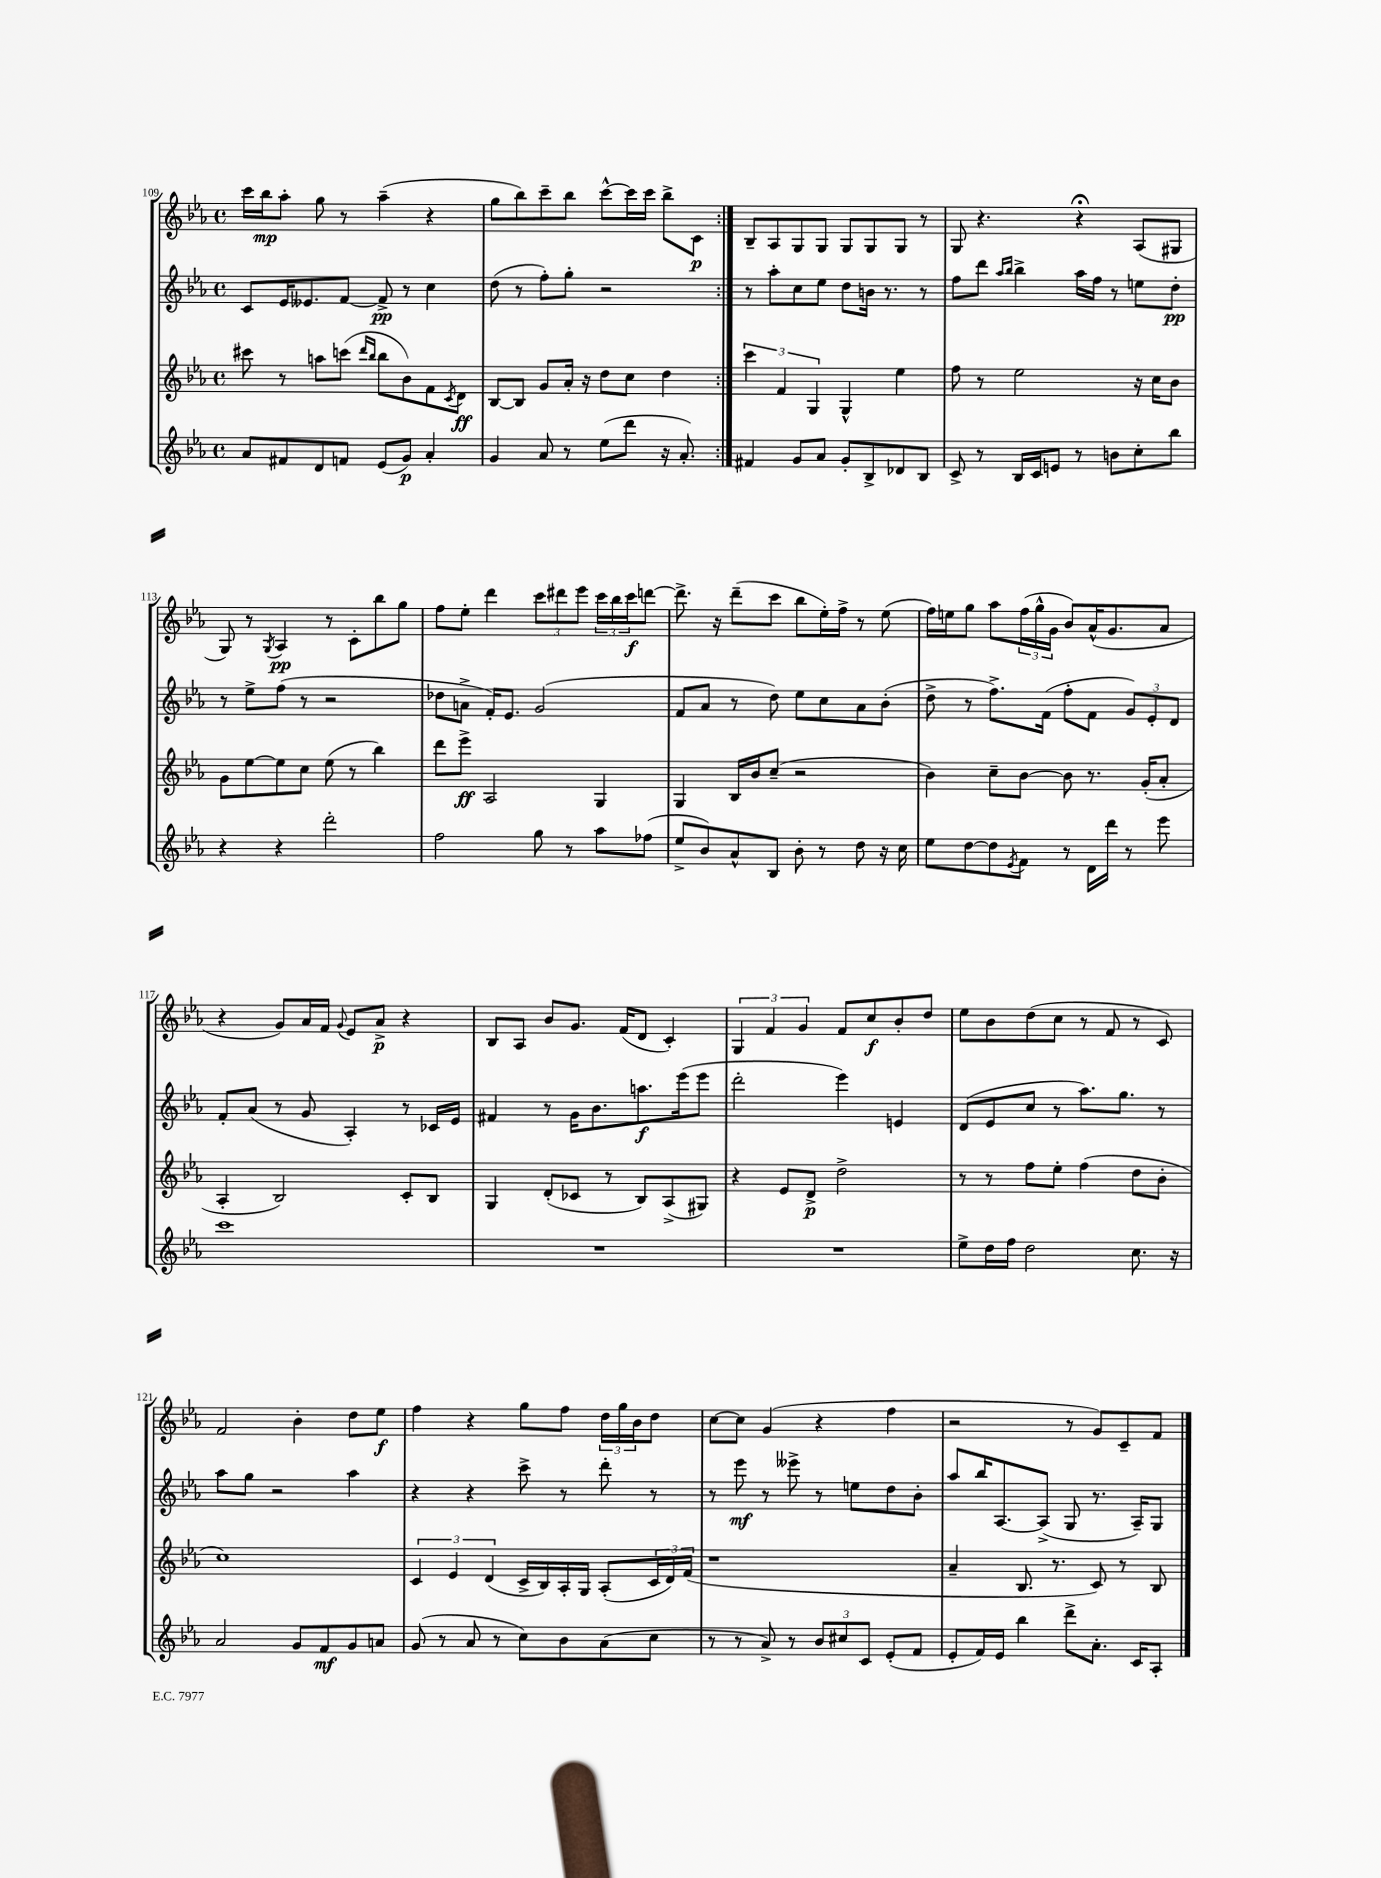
<<
\new StaffGroup <<
\new Staff = "s0" {
    \clef treble \key ees \major \defaultTimeSignature \time 4/4
    \repeat volta 2 { c'''16 bes''16\mp aes''8-. g''8 r8 aes''4--( r4 |
    g''8 bes''8) c'''8-- bes''8 c'''8~-^ c'''16 c'''16 bes''8-> c'8\p | }
    bes8-- aes8 g8 g8 g8 g8 g8 r8 |
    g8 r4. r4\fermata aes8( gis8 |
    g8) r8 \acciaccatura { g8 } aes4\pp r8 c'8-. bes''8 g''8 |
    f''8 ees''8-. d'''4 \tuplet 3/2 { c'''8 dis'''8 ees'''8 } \tuplet 3/2 { c'''16 bes''16 c'''16\f } d'''8~ |
    d'''8.-> r16 d'''8--( c'''8 bes''8 ees''16-.) f''16-> r8 ees''8( |
    f''16) e''16 g''8 aes''8 \tuplet 3/2 { f''16( g''16-^ g'16 } bes'8) aes'16-^( g'8. aes'8 |
    r4 g'8) aes'16 f'16 \appoggiatura { g'8 } ees'8 aes'8->\p r4 |
    bes8 aes8 bes'8 g'8. f'16( d'8 c'4-.) |
    \tuplet 3/2 { g4 f'4 g'4 } f'8 c''8\f bes'8-. d''8 |
    ees''8 bes'8 d''8( c''8 r8 f'8 r8 c'8) |
    f'2 bes'4-. d''8 ees''8\f |
    f''4 r4 g''8 f''8 \tuplet 3/2 { d''16 g''16 bes'16 } d''8 |
    c''8~ c''8 g'4( r4 f''4 |
    r2 r8 g'8) c'8-- f'8 \bar "|." |
}
\new Staff = "s1" {
    \clef treble \key ees \major \defaultTimeSignature \time 4/4
    \repeat volta 2 { c'8 ees'16 eeses'8. f'8~ f'8->\pp r8 c''4 |
    d''8( r8 f''8-.) g''8-. r2 | }
    r8 aes''8-. c''8 ees''8 d''8 b'16 r8. r8 |
    f''8 d'''8 \grace { aes''16 bes''16 } bes''4-> aes''16 f''16 r8 e''8 d''8-.\pp |
    r8 ees''8-> f''8( r8 r2 |
    des''8 a'8-> f'16-.) ees'8. g'2( |
    f'8 aes'8 r8 d''8) ees''8 c''8 aes'8 bes'8-.( |
    d''8-> r8 f''8.->) f'16( f''8-. f'8 \tuplet 3/2 { g'8) ees'8-. d'8 } |
    f'8-. aes'8( r8 g'8 aes4-.) r8 ces'16 ees'16 |
    fis'4 r8 g'16 bes'8. a''8.\f ees'''16( ees'''8 |
    d'''2-. ees'''4) e'4 |
    d'8( ees'8 c''8 r8 aes''8.) g''8. r8 |
    aes''8 g''8 r2 aes''4 |
    r4 r4 c'''8-> r8 d'''8-. r8 |
    r8 ees'''8\mf r8 eeses'''8-> r8 e''8 d''8 bes'8-. |
    aes''8 bes''16 aes8.~ aes8->( g8 r8. aes16--) g8 \bar "|." |
}
\new Staff = "s2" {
    \clef treble \key ees \major \defaultTimeSignature \time 4/4
    \repeat volta 2 { cis'''8 r8 a''8 c'''8( \grace { d'''16 bes''16 } bes''8 bes'8) f'8 \acciaccatura { c'8 } d'8\ff |
    bes8~ bes8 g'8 aes'16-. r16 d''8 c''8 d''4 | }
    \tuplet 3/2 { c'''4 f'4 g4 } g4-^ ees''4 |
    f''8 r8 ees''2 r16 c''16 bes'8 |
    g'8 ees''8~ ees''8 c''8 ees''8( r8 bes''4) |
    d'''8 ees'''8->\ff aes2 g4 |
    g4 bes16 bes'16 c''8--( r2 |
    bes'4) c''8-- bes'8~ bes'8 r8. g'16-.( aes'8-. |
    aes4-. bes2) c'8-. bes8 |
    g4 d'8-.( ces'8 r8 bes8) aes8->( gis8) |
    r4 ees'8 d'8->\p d''2-> |
    r8 r8 f''8 ees''8-. f''4( d''8 bes'8-. |
    c''1) |
    \tuplet 3/2 { c'4 ees'4 d'4( } c'16-> bes16) aes16-. g16 aes8-.( \tuplet 3/2 { c'16 d'16) f'16( } |
    r1 |
    aes'4-- bes8. r8. c'8) r8 bes8 \bar "|." |
}
\new Staff = "s3" {
    \clef treble \key ees \major \defaultTimeSignature \time 4/4
    \repeat volta 2 { aes'8 fis'8 d'8 f'8 ees'8( g'8\p) aes'4-. |
    g'4 aes'8 r8 ees''8( d'''8 r16 aes'8.-.) | }
    fis'4 g'8 aes'8 g'8-. bes8-> des'8 bes8 |
    c'8-> r8 bes16 c'16 e'8 r8 b'8 c''8-. bes''8 |
    r4 r4 d'''2-. |
    f''2 g''8 r8 aes''8 fes''8( |
    ees''8-> bes'8) aes'8-^ bes8 bes'8-. r8 d''8 r16 c''16 |
    ees''8 d''8~ d''8 \acciaccatura { ees'8 } f'8 r8 d'16 d'''16 r8 ees'''8 |
    c'''1 |
    R1 |
    R1 |
    ees''8-> d''16 f''16 d''2 c''8. r16 |
    aes'2 g'8 f'8\mf g'8 a'8 |
    g'8( r8 aes'8 r8 c''8) bes'8 aes'8( c''8 |
    r8 r8 aes'8->) r8 \tuplet 3/2 { bes'8 cis''8 c'8 } ees'8-.( f'8 |
    ees'8-. f'16) ees'16 bes''4 d'''8-> aes'8.-. c'16 aes8-. \bar "|." |
}
>>
>>
\layout { \context { \Score currentBarNumber = #109 } }
